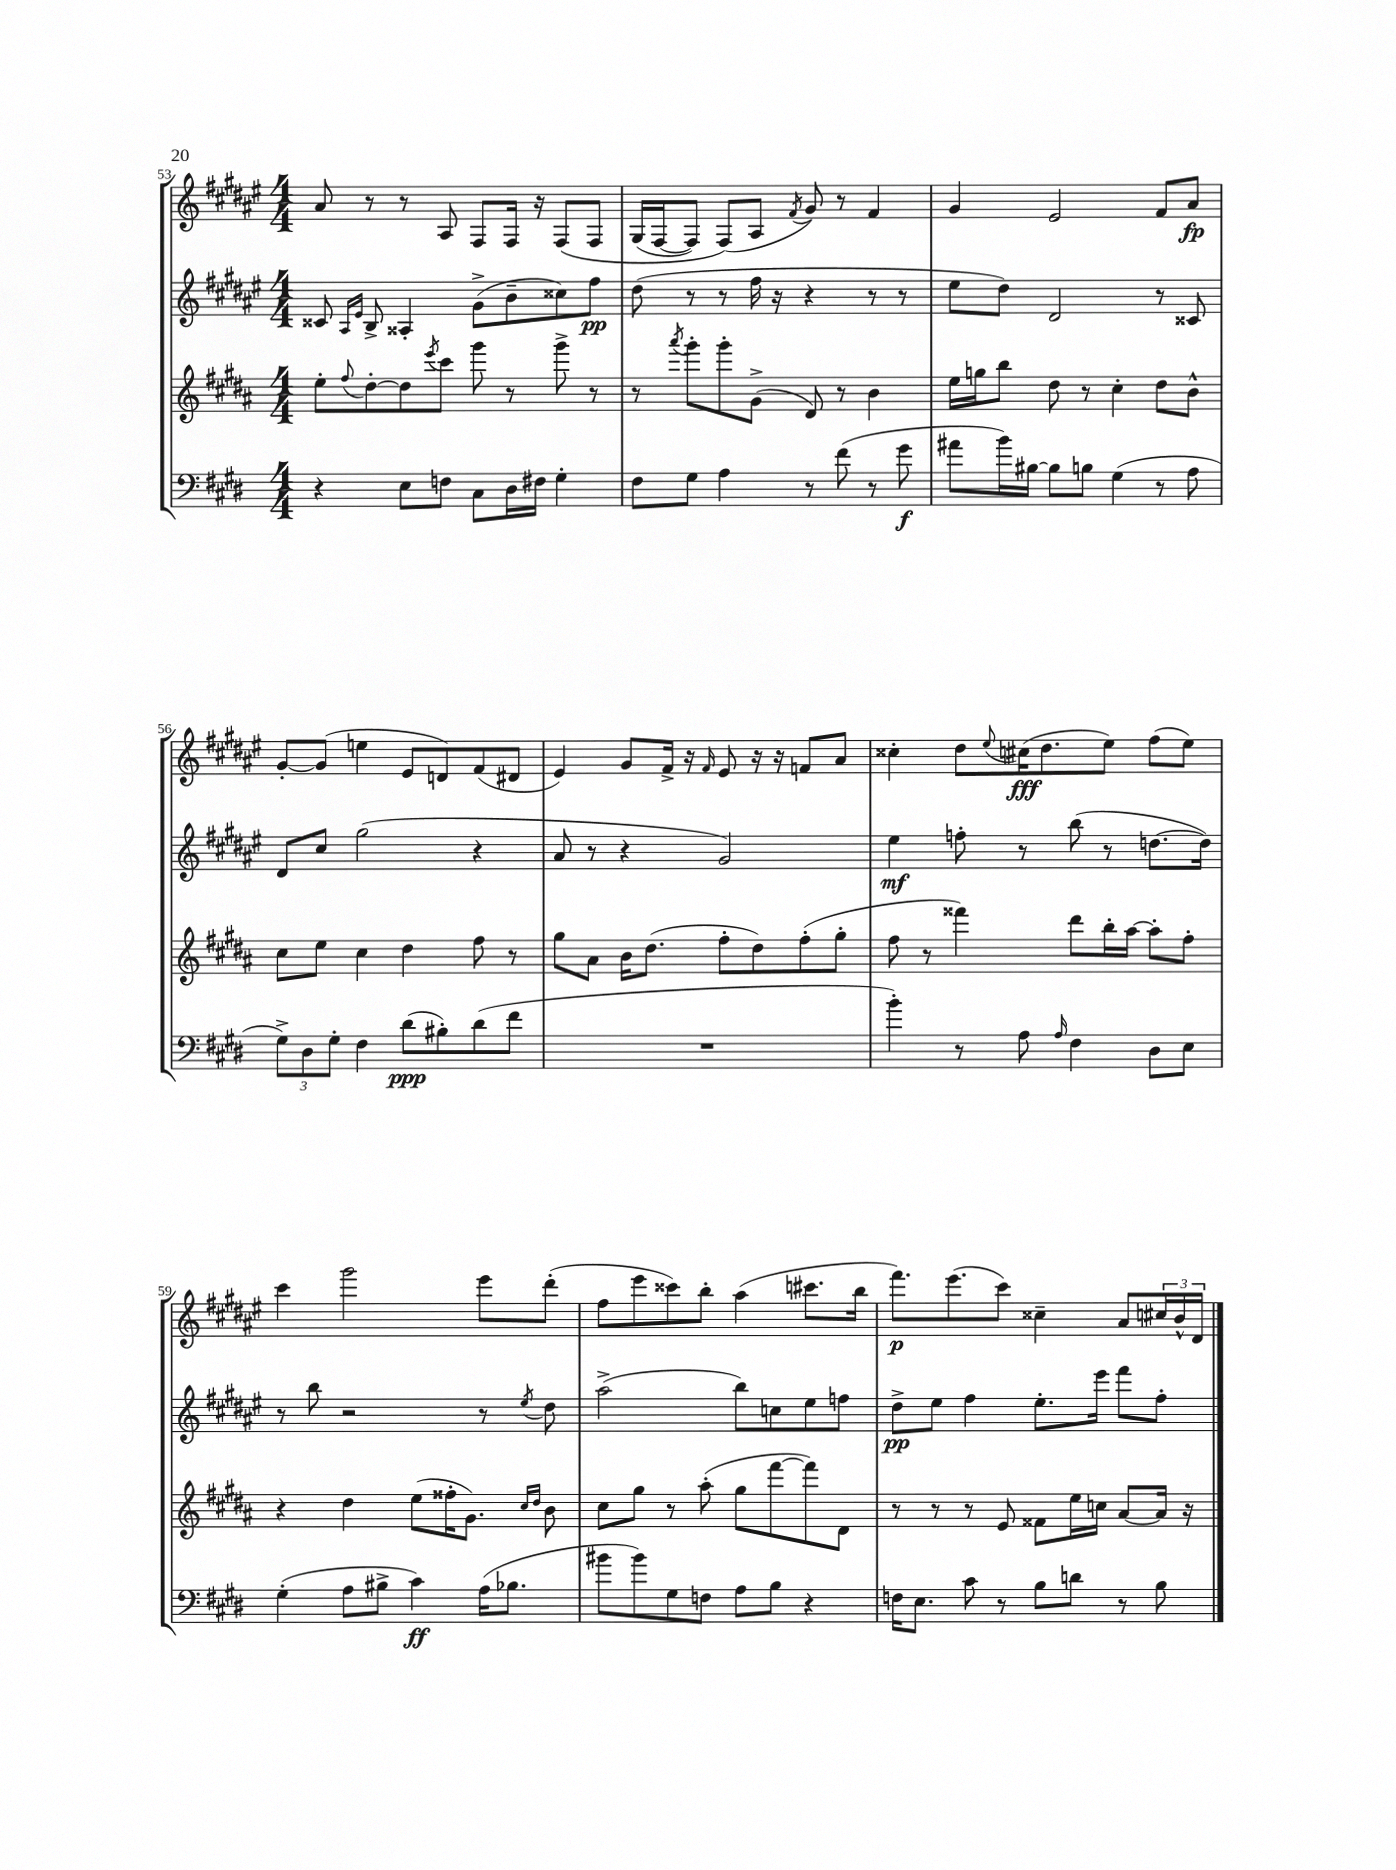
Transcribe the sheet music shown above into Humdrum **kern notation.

**kern	**dynam	**kern	**kern	**dynam	**kern	**dynam
*part4	*part4	*part3	*part2	*part2	*part1	*part1
*staff4	*staff4	*staff3	*staff2	*staff2	*staff1	*staff1
*clefF4	*	*clefG2	*clefG2	*	*clefG2	*
*k[f#c#g#d#]	*	*k[f#c#g#d#a#]	*k[f#c#g#d#a#e#]	*	*k[f#c#g#d#a#e#]	*
*M4/4	*	*M4/4	*M4/4	*	*M4/4	*
=53	=53	=53	=53	=53	=53	=53
4r	.	8ee'\L	8c##X/	.	8a#/	.
.	.	.	16qqA#/LL	.	.	.
.	.	8qqff#/	16qqe#/JJ	.	.	.
.	.	[8dd#'\	8B^/	.	8r	.
8E\L	.	8dd#\]	4A##X'/	.	8r	.
.	.	8qeee/	.	.	.	.
8Fn\J	.	8ccc#\J	.	.	8A#/	.
8C#\L	.	8ggg#\	(8g#^\L	.	8F#/L	.
16D#\L	.	8r	8b~\	.	16F#/Jk	.
16F#X\JJ	.	.	.	.	16r	.
4G#'\	.	8ggg#^\	8cc##X\)	.	(8F#/L	.
.	.	8r	8ff#\J	pp	8F#/J	.
=54	=54	=54	=54	=54	=54	=54
8F#\L	.	8r	(8dd#\	.	(16G#/LL	.
.	.	.	.	.	[16F#/J	.
.	.	8qaaa#/	.	.	.	.
8G#\J	.	8ggg#'\L	8r	.	8F#/J])	.
4A\	.	8ggg#'\	8r	.	(8F#/L)	.
.	.	(8g#^\J	16ff#\	.	8A#/J	.
.	.	.	16r	.	.	.
.	.	.	.	.	8qf#/	.
8r	.	8d#/)	4r	.	8g#/)	.
(8f#\	.	8r	.	.	8r	.
8r	.	4b\	8r	.	4f#/	.
8g#\	f	.	8r	.	.	.
=55	=55	=55	=55	=55	=55	=55
8a#X\L	.	16ee\LL	8ee#\L	.	4g#/	.
.	.	16ggn\J	.	.	.	.
16b\L)	.	8bb\J	8dd#\J)	.	.	.
[16B#X\JJ	.	.	.	.	.	.
8B#\L]	.	8dd#\	2d#/	.	2e#/	.
8Bn\J	.	8r	.	.	.	.
(4G#\	.	4cc#'\	.	.	.	.
8r	.	8dd#\L	8r	.	8f#/L	.
8A\	.	8b^^\J	8c##X/	.	8a#/J	fp
!!LO:LB:g=z
=56	=56	=56	=56	=56	=56	=56
12G#^\L)	.	8cc#\L	8d#/L	.	[8g#'/L	.
12D#\	.	.	.	.	.	.
.	.	8ee\J	8cc#/J	.	(8g#/J]	.
12G#'\J	.	.	.	.	.	.
4F#\	.	4cc#\	(2gg#\	.	4een\	.
(8d#\L	ppp	4dd#\	.	.	8e#/L	.
8B#X'\)	.	.	.	.	8dn/)	.
(8d#\	.	8ff#\	4r	.	(8f#/	.
8f#\J	.	8r	.	.	8d#X/J	.
=57	=57	=57	=57	=57	=57	=57
1r	.	8gg#\L	8a#/	.	4e#/)	.
.	.	8a#\J	8r	.	.	.
.	.	16b\KL	4r	.	8g#/L	.
.	.	(8.dd#\J	.	.	.	.
.	.	.	.	.	16f#^/Jk	.
.	.	.	.	.	16r	.
.	.	.	.	.	16qqf#/	.
.	.	8ff#'\L	2g#/)	.	8e#/	.
.	.	8dd#\)	.	.	16r	.
.	.	.	.	.	16r	.
.	.	(8ff#'\	.	.	8fn/L	.
.	.	8gg#'\J	.	.	8a#/J	.
=58	=58	=58	=58	=58	=58	=58
4b'\)	.	8ff#\	4ee#\	mf	4cc##X'\	.
.	.	8r	.	.	.	.
8r	.	4fff##X\)	8ffn'\	.	8dd#\L	.
.	.	.	.	.	8qqee#/	.
8A\	.	.	8r	.	(16cc#X\K	fff
.	.	.	.	.	8.dd#\	.
16qqA/	.	.	.	.	.	.
4F#\	.	8ddd#\L	(8bb\	.	.	.
.	.	16bb'\L	8r	.	8ee#\J)	.
.	.	[16aa#\JJ	.	.	.	.
8D#\L	.	8aa#'\L]	[8.ddn\L	.	(8ff#\L	.
8E\J	.	8ff#'\J	.	.	8ee#\J)	.
.	.	.	16dd\Jk])	.	.	.
!!LO:LB:g=z
=59	=59	=59	=59	=59	=59	=59
(4G#'\	.	4r	8r	.	4ccc#\	.
.	.	.	8bb\	.	.	.
8A\L	.	4dd#\	2r	.	2ggg#\	.
8B#X^\J	.	.	.	.	.	.
4c#\)	ff	(8ee\L	.	.	.	.
.	.	16ff##X'\K	.	.	.	.
.	.	8.g#\J)	.	.	.	.
(16A\KL	.	.	8r	.	8eee#\L	.
8.B-X\J	.	.	.	.	.	.
.	.	16qqcc#/LL	.	.	.	.
.	.	16qqdd#/JJ	8qee#/	.	.	.
.	.	8b\	8dd#\	.	(8ddd#'\J	.
=60	=60	=60	=60	=60	=60	=60
8b#X\L	.	8cc#\L	(2aa#^\	.	8ff#\L	.
8b#\)	.	8gg#\J	.	.	8eee#\	.
8G#\	.	8r	.	.	8ccc##X\)	.
8Fn\J	.	(8aa#'\	.	.	8bb'\J	.
8A\L	.	8gg#\L	8bb\L)	.	(4aa#\	.
8B\J	.	[8fff#\	8ccn\	.	.	.
4r	.	8fff#\])	8ee#\	.	8.ccc#X\L	.
.	.	8d#\J	8ffn\J	.	.	.
.	.	.	.	.	16bb\Jk	.
=61	=61	=61	=61	=61	=61	=61
16Fn\KL	.	8r	8dd#^\L	pp	8.fff#\L)	p
8.E\J	.	.	.	.	.	.
.	.	8r	8ee#\J	.	.	.
.	.	.	.	.	(8.eee#\	.
8c#\	.	8r	4ff#\	.	.	.
8r	.	8e/	.	.	8ccc#\J)	.
8B\L	.	8f##X\L	8.ee#'\L	.	4cc##X~\	.
8dn\J	.	16ee\L	.	.	.	.
.	.	16ccn\JJ	16eee#\Jk	.	.	.
8r	.	[8a#/L	8fff#\L	.	8a#/L	.
8B\	.	16a#/Jk]	8ff#'\J	.	24cc#X/L	.
.	.	.	.	.	24b^^/	.
.	.	16r	.	.	.	.
.	.	.	.	.	24d#/JJ	.
==	==	==	==	==	==	==
*-	*-	*-	*-	*-	*-	*-
